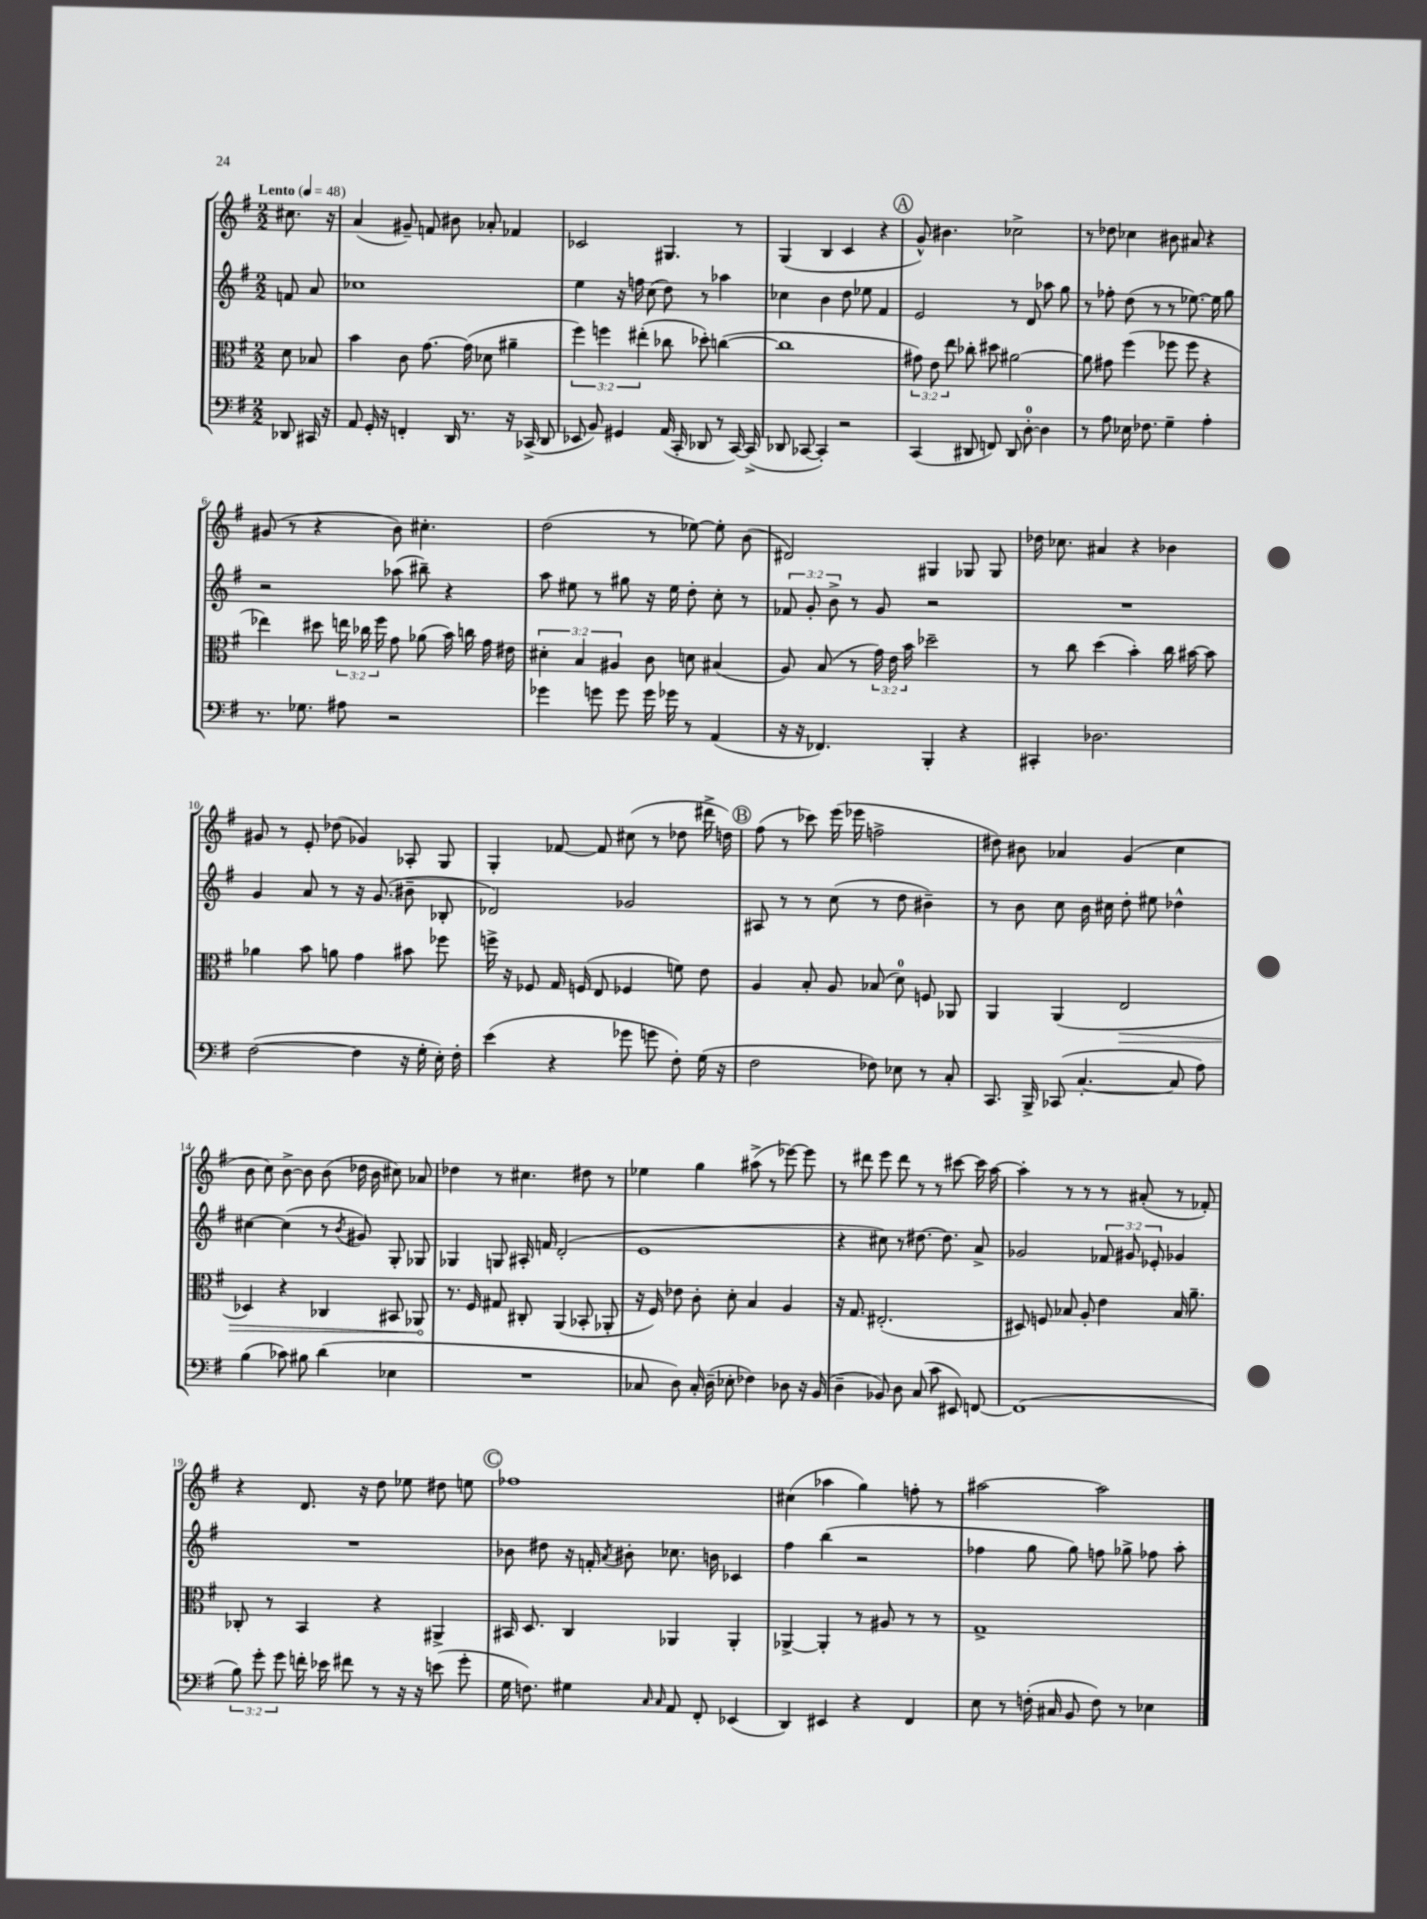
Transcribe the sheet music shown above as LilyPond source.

<<
\new StaffGroup <<
\new Staff = "s0" {
    \clef treble \key g \major \numericTimeSignature \time 2/2 \partial 4 \tempo "Lento" 4 = 48
    \autoBeamOff cis''8. r16 |
    a'4( gis'8--) f'8 bis'8 aes'8-. fes'4 |
    ces'2 gis4. r8 |
    g4( b4 c'4 r4 |
    \mark \markup { \circle "A" } g'8-^) bis'4. ces''2-> |
    r8 des''8 ces''4 bis'8 ais'8 r4 |
    gis'8( r8 r4 b'8) cis''4.-. |
    d''2( r8 ees''8~) ees''8-. b'8( |
    dis'2) gis4 ges8 ges8 |
    des''16 ces''8. ais'4 r4 bes'4 |
    gis'8 r8 e'8-. des''8( ges'4) aes8-. g8 |
    g4-. fes'8~ fes'8 cis''8( r8 des''8 dis'''16-> d''16) |
    \mark \markup { \circle "B" } fis''8( r8 ces'''8) e'''16( ees'''16 f''2-> |
    dis''8) bis'8 aes'4 g'4( c''4 |
    b'8 c''8) b'8~-> b'8 b'8( des''16 b'16 cis''8) aes'8 |
    des''4 r8 cis''4. dis''8 r8 |
    ees''4 g''4 ais''8->( r8 ees'''8~) ees'''8 |
    r8 dis'''8 e'''8 dis'''8 r8 r8 cis'''8~ cis'''16 a''16~ |
    a''4-. r8 r8 r8 ais'8-.( r8 fes'8-.) |
    r4 d'8. r16 d''8 ees''8 dis''8 e''8 |
    \mark \markup { \circle "C" } fes''1 |
    cis''4( aes''4 g''4) f''8-. r8 |
    ais''2~ ais''2 \bar "|." |
}
\new Staff = "s1" {
    \clef treble \key g \major \numericTimeSignature \time 2/2 \override Staff.TupletNumber.text = #tuplet-number::calc-fraction-text \partial 4
    \autoBeamOff f'8 a'8 |
    ces''1 |
    e''4 r16 f''16 c''8( d''8) r8 aes''4 |
    ces''4 b'4 d''8 ees''8 fis'4 |
    \mark \markup { \circle "A" } e'2 r8 d'8 aes''8 g''8 |
    r8 fes''8-. d''8( r8 r8 ees''8.~) ees''16 g''8 |
    r2 aes''8( bis''8--) r4 |
    a''8 eis''8 r8 gis''8 r16 eis''16 d''8-. c''8-. r8 |
    \tuplet 3/2 { fes'8 g'8-. b'8-> } r8 g'8 r2 |
    R1 |
    g'4 a'8 r8 r16 g'8.( bis'8-- bes8-. |
    des'2) ges'2 |
    \mark \markup { \circle "B" } ais8 r8 r8 c''8( r8 d''8 bis'4--) |
    r8 b'8 c''8 b'16 cis''16 d''8-. eis''8 des''4-^ |
    cis''4~ cis''4( r8 \acciaccatura { b'8 } gis'8) g8-. ges8 |
    ges4 g8 ais16-. f'16 d'2-.( |
    e'1 |
    r4 cis''8) r8 dis''8.~ dis''8. a'8-> |
    ges'2 \tuplet 3/2 { fes'8 gis'8 ees'8-. } ges'4 |
    R1 |
    \mark \markup { \circle "C" } bes'8 dis''8 r16 f'16-. \acciaccatura { a'8 } bis'8-. ces''8. b'16 ces'4 |
    fis''4 b''4( r2 |
    fes''4 g''8 g''8) f''8 ges''8-> fes''8 a''8-. \bar "|." |
}
\new Staff = "s2" {
    \clef alto \key g \major \numericTimeSignature \time 2/2 \override Staff.TupletNumber.text = #tuplet-number::calc-fraction-text \partial 4
    \autoBeamOff d'8 bes8 |
    b'4 c'8 g'8.~ g'16( des'8 ais'4-- |
    \tuplet 3/2 { fis''4) f''4 eis''4-.( } ces''8 des''8-.) c''4~( |
    c''1 |
    \mark \markup { \circle "A" } \tuplet 3/2 { gis'8) e'8 e''8 } ces''8-. dis''8 ais'2~ |
    ais'8 gis'8 fis''4( fes''8 fes''8 r4 |
    ees''4) dis''8 \tuplet 3/2 { e''16 ces''16 fis''16 } g'8 aes'8( b'16) c''16 g'16 eis'16 |
    \tuplet 3/2 { dis'4-. b4 ais4 } c'8 d'8 bis4( |
    a8) b8( r8 \tuplet 3/2 { g'16) e'16 b'16 } des''2-- |
    r8 c''8 d''4( b'4-.) c''16 bis'16~ bis'8 |
    aes'4 b'8 a'8 g'4 bis'8 fes''8 |
    f''16-> r16 fes8 g16 f16( e8 fes4 f'8) e'8 |
    \mark \markup { \circle "B" } a4 b8-. a8 bes8( d'8-0) f8 aes,8 |
    a,4 a,4( \once \override Hairpin.circled-tip = ##t e2\> |
    des4) r4 ces4 bis,8 aes,8\! |
    r8. fis16 gis8 cis8-. a,4( bes,8-. aes,8-. |
    r16 fis16) ees'8 c'8-. d'8-. b4 a4 |
    r16 g8. eis2.-.( |
    dis8) f8 bes8 a8-. e'4 bes16 a'8.-- |
    ces8-. r8 b,4 r4 ais,4-> |
    \mark \markup { \circle "C" } bis,16 d8. c4 aes,4 aes,4-. |
    aes,4~-> aes,4-. r8 ais8 r8 r8 |
    g1-> \bar "|." |
}
\new Staff = "s3" {
    \clef bass \key g \major \numericTimeSignature \time 2/2 \override Staff.TupletNumber.text = #tuplet-number::calc-fraction-text \partial 4
    \autoBeamOff des,8 cis,16 r16 |
    a,8 g,16-. r16 f,4-. d,16 r8. r16 ces,16->( d,8 |
    ees,8 b,8) gis,4 a,16( c,16-. des,8 r8 c,16~) c,16->( |
    des,8 ces,8~ ces,4-.) r2 |
    \mark \markup { \circle "A" } c,4( dis,8 f,8) dis,8 d8-0~-. d4 |
    r8 a8 ees16 fes8. g4-- a4-. |
    r8. ges8. ais8 r2 |
    ges'4 g'8 g'8 g'16 ges'16 r8 a,4( |
    r16 r16 fes,4.) b,,4-. r4 |
    cis,4-. des2. |
    fis2~( fis4 r16 g16-. e16-.) fis16-. |
    e'4( r4 ges'8 g'8 fis8-.) g16( r16 |
    \mark \markup { \circle "B" } fis2 fes8) ees8 r8 c8-. |
    c,8. b,,16-> ces,8( c4.~-. c8 a8) |
    b4( ces'8) bis8 d'4( ees4 |
    R1 |
    ces8 d8) ces16-. d16--( ees8-. fes4) des8 r16 b,16( |
    d4-- bes,8) d8 c8( c'8 eis,8) f,8~ |
    f,1( |
    \tuplet 3/2 { b8) g'8-. g'8 } f'16-. ees'16 fis'8 r8 r16 r16 e'8( g'8-. |
    \mark \markup { \circle "C" } g16 f8.) gis4 \grace { c16 c16 } a,8 fis,8-. ees,4( |
    d,4) eis,4 r4 fis,4 |
    e8 r8 f16-.( cis16 b,8 f8) r8 ees4 \bar "|." |
}
>>
>>
